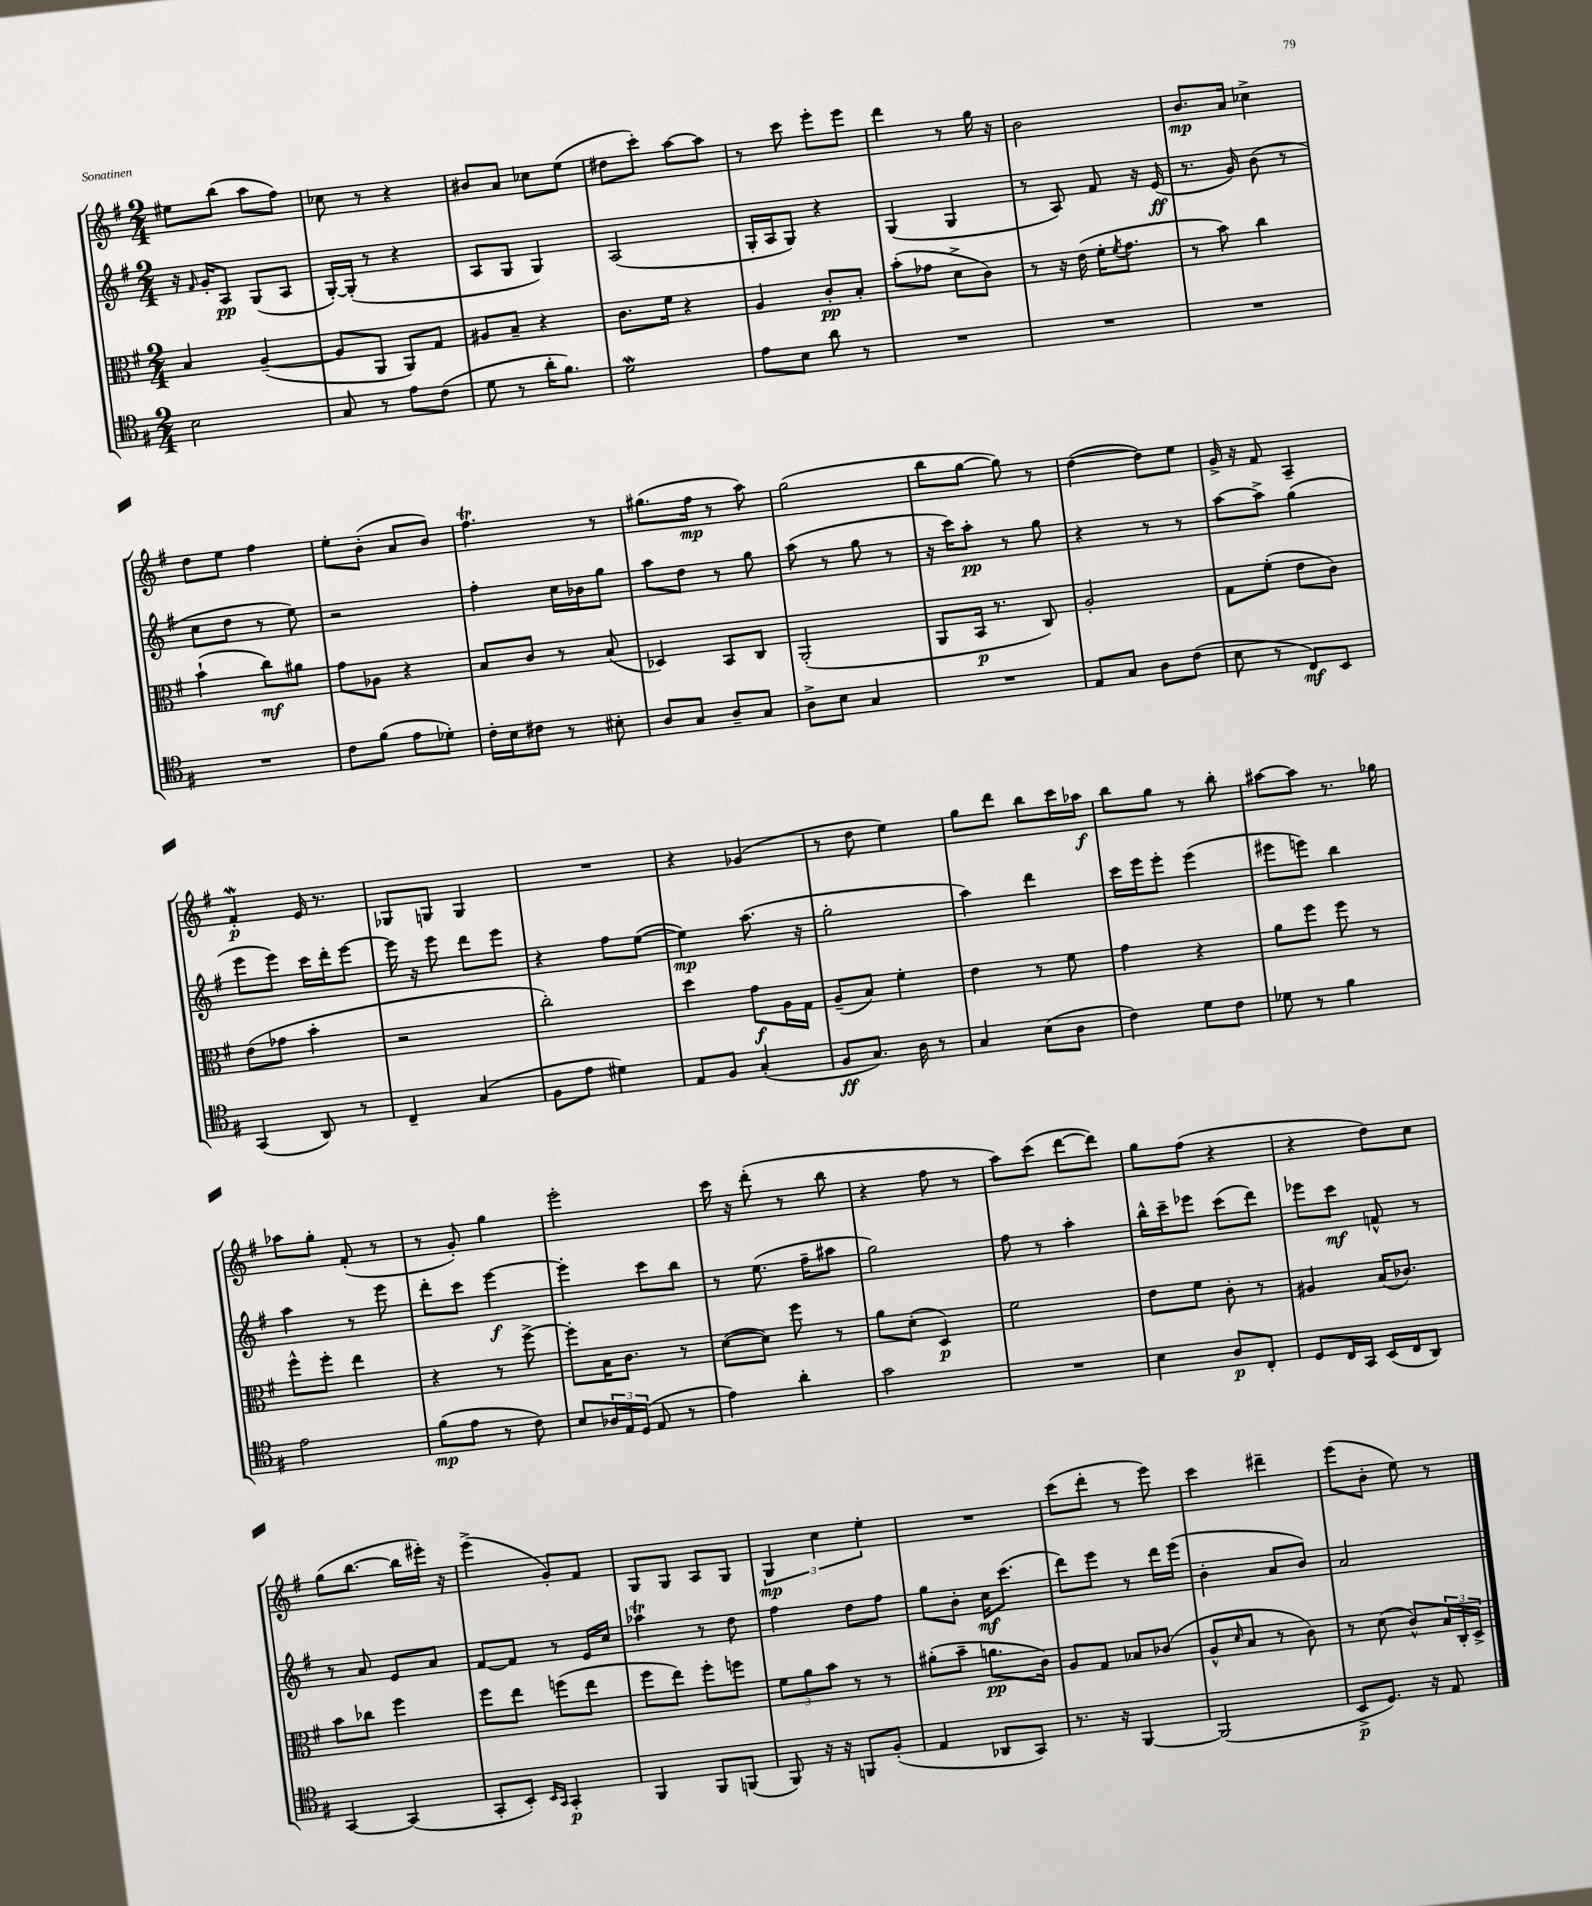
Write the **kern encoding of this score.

**kern	**kern	**kern	**kern
*staff4	*staff3	*staff2	*staff1
*clefC4	*clefC3	*clefG2	*clefG2
*k[f#]	*k[f#]	*k[f#]	*k[f#]
*M2/4	*M2/4	*M2/4	*M2/4
2B	4B	16r	8ee#
.	.	16qqf#	.
.	.	16g'	.
.	.	8A	(8bb
.	([4A~	(8G	8aa
.	.	8A	8ff#)
=	=	=	=
8G	8A]	[16G')	8cc-
.	.	(16G']	.
8r	8AA	8r	8r
8e	8AA)	4r	4r
(8c	8G	.	.
=	=	=	=
8d	8A#	8A	8b#
8r	8B~	8G	8a
16a'	4r	4G)	8cc-
8.f#)	.	.	.
.	.	.	(8ee
=	=	=	=
2d	8.c	(2A	8dd#
.	.	.	8ccc')
.	16f#	.	.
.	4r	.	[8aa
.	.	.	8aa]
=	=	=	=
8e	4A	16G'	8r
.	.	16A	.
8B	.	8G)	8ccc
8a	8c'	4r	8eee'
8r	8B'	.	8eee
=	=	=	=
2r	(8b'	(4G	4ddd
.	8g-	.	.
.	8d^	4G	8r
.	8c)	.	16gg
.	.	.	16r
=	=	=	=
2r	8r	8r	2b
.	16r	8A)	.
.	(16e	.	.
.	16f#'	8f#	.
.	8qf#	.	.
.	8.g	.	.
.	.	16r	.
.	.	(16e	.
=	=	=	=
2r	8r	8.r	8.b
.	8b)	.	.
.	.	16g)	16a
.	4cc	(8b	4cc-^
.	.	8r	.
=	=	=	=
2r	(4b`	8cc	8dd
.	.	8dd	8ee
.	8cc)	8r	4ff#
.	8a#	8ee)	.
=	=	=	=
8c	8g	2r	8ee'
(8f#	8A-	.	(8b'
8e	4r	.	8a
8d-')	.	.	8b)
=	=	=	=
16c'	8B	4ff#'	4.ff#
16B	.	.	.
8c#	8c	.	.
8r	8r	16cc	.
.	.	16b-	.
8B#'	(8B	8gg	8r
=	=	=	=
8A	4D-)	8aa	(8.gg#
8G	.	8dd	.
.	.	.	16ff#
8A~	8BB	8r	8r
8G	8C	8gg	8aa)
=	=	=	=
8A^	(2AA'	(8aa	(2gg
8B	.	8r	.
4G	.	8gg	.
.	.	8r	.
=	=	=	=
2r	8AA	16r	8bb
.	.	16ccc)	.
.	16BB	8aa'	[8gg
.	8.r	.	.
.	.	8r	8gg])
.	8C)	8gg	8r
=	=	=	=
8E	2A'	4r	([4dd
8G	.	.	.
8A	.	8r	8dd])
(8c	.	8r	8ee
=	=	=	=
8B	8G	[8aa	16g^
.	.	.	16r
8r	(8f#'	8aa^]	8f#
8C)	8e	(4gg	4A~
8BB	8c)	.	.
=	=	=	=
(4GG	(8e	8eee	4f#'
.	8g-	8eee)	.
8AA)	4b'	16ccc	16e
.	.	16ddd'	8.r
8r	.	[8eee	.
=	=	=	=
4C~	2r	16eee]	8G-
.	.	16r	.
.	.	8eee	8G
(4G	.	8ddd	4G
.	.	8eee	.
=	=	=	=
8F#	2cc')	4r	2r
8e	.	.	.
4d#)	.	8ff#	.
.	.	([8ee	.
=	=	=	=
8E	4dd	4ee])	4r
8F#	.	.	.
(4G'	8g	(8.aa	(4g-
.	16A	.	.
.	16G	16r	.
=	=	=	=
8F#	(8A~	2gg'	8r
8.G)	8B)	.	8dd
.	4f#'	.	4ee)
16A	.	.	.
8r	.	.	.
=	=	=	=
4G	4e	4aa)	8gg
.	.	.	8ddd
(8B	8r	4ddd	8bb
8A	8f#	.	16ccc
.	.	.	16aa-
=	=	=	=
4c)	4g	16ccc	8bb
.	.	16eee	.
.	.	8eee'	8gg
8d	4r	(4eee	8r
8c	.	.	8bb'
=	=	=	=
8d-	8a	8eee#	[8aa#
8r	8ff#	8eee)	8aa#]
4f#	8ff#	4bb	8.r
.	8r	.	.
.	.	.	16gg-
=	=	=	=
2e	8ff#^^	4aa	8aa-
.	8ff#'	.	8gg'
.	4ee	8r	(8f#'
.	.	8eee	8r
=	=	=	=
(8f#	4r	8ddd'	8r
8e	.	8ccc	8g')
8r	8r	[4eee	4gg
8c)	[8ff#^	.	.
=	=	=	=
8B	8ff#']	4eee']	2eee'
24A-	16B	.	.
24E	.	.	.
.	8.c	.	.
(24D	.	.	.
8E	.	8ccc	.
8r	8r	8bb	.
=	=	=	=
4e)	([8d	8r	16ccc
.	.	.	16r
.	8d])	(8.ee	(8ddd'
4a'	8ff#	.	8r
.	.	16ff#~	.
.	8r	8aa#	8bb
=	=	=	=
2g	8a	2gg)	4r
.	(8d'	.	.
.	4D)	.	8ff#
.	.	.	8r
=	=	=	=
2r	2f#	8ff#	8aa)
.	.	8r	(8ccc
.	.	4aa'	[8ddd
.	.	.	8ddd])
=	=	=	=
4B	8e	16bb^^	8gg
.	.	16ccc~	.
.	8f#	8eee-	(8ff#
8A	8c'	(8ccc	4r
8C'	8r	8ddd)	.
=	=	=	=
8D	4A#	8eee-	4r
16C	.	8ccc	.
16GG	.	.	.
(16BB	(16B	8f^^	8dd)
16C	8.c-)	.	.
8AA)	.	8r	8cc
=	=	=	=
[4GG	8b	8r	(8gg
.	8cc-	8a	[8.bb
(4GG]	4ff#	8e	.
.	.	.	16bb]
.	.	8a	16eee#')
.	.	.	16r
=	=	=	=
8GG'	8ff#	[8f#	(4eee^
8BB')	8ee	8f#]	.
16qqBB	.	.	.
16qqGG	.	.	.
4GG'	(8ff	8r	8g')
.	8ee	16e	8f#
.	.	16cc	.
=	=	=	=
4FF#	8ff#	4aa-	8G
.	8ee)	.	8G
8FF#	8ff#'	8r	8A
(8FF	8ff	8dd	8G
=	=	=	=
8FF#)	12f#	4ff#	6G
.	12a	.	.
16r	.	.	.
.	12b	.	6cc
16r	.	.	.
8FF	8r	8dd	.
.	.	.	6ee'
(8F#'	8r	8ff#	.
=	=	=	=
4E	(8a#'	8gg	2r
.	8b~	8b'	.
8AA-	8.a	16cc	.
.	.	(8.ccc	.
8GG)	.	.	.
.	16c)	.	.
=	=	=	=
8.r	8A	8ddd)	(8ccc
.	8G	8eee	8ddd'
16r	.	.	.
[4FF#	8B-	8r	8r
.	(8c-	16ddd	8eee)
.	.	(16eee	.
=	=	=	=
(2FF#]	8A^^	4b'	4ccc
.	16qqd	.	.
.	8B	.	.
.	8r	8a	4ddd#~
.	8c)	8b)	.
=	=	=	=
8BB^	8r	2a	(8eee
8.D)	(8d	.	8b'
.	8c^^)	.	8ee)
16r	.	.	.
8E	24B	.	8r
.	24C'	.	.
.	24D^	.	.
==	==	==	==
*-	*-	*-	*-
